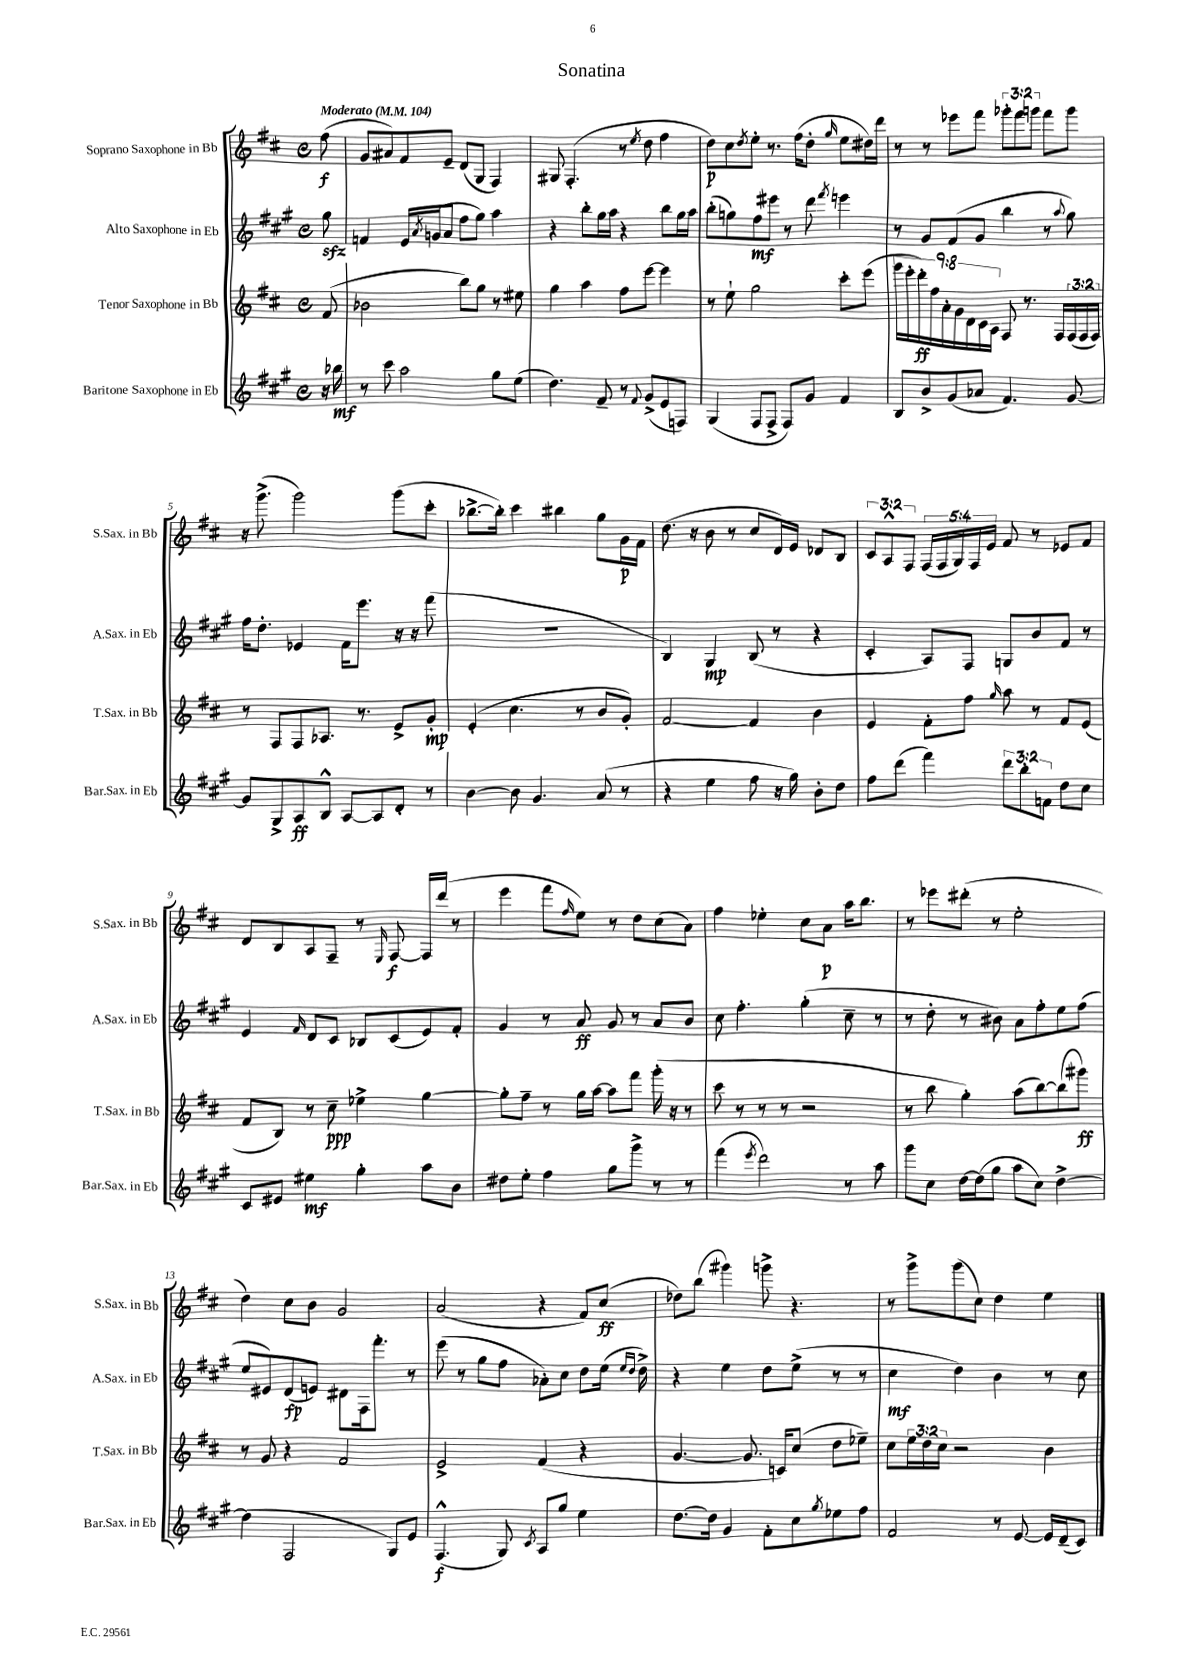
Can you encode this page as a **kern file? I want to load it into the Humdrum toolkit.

**kern	**dynam	**kern	**dynam	**kern	**dynam	**kern	**dynam
*part4	*part4	*part3	*part3	*part2	*part2	*part1	*part1
*staff4	*staff4	*staff3	*staff3	*staff2	*staff2	*staff1	*staff1
*I"Baritone Saxophone in Eb	*	*I"Tenor Saxophone in Bb	*	*I"Alto Saxophone in Eb	*	*I"Soprano Saxophone in Bb	*
*I'Bar.Sax. in Eb	*	*I'T.Sax. in Bb	*	*I'A.Sax. in Eb	*	*I'S.Sax. in Bb	*
*clefG2	*	*clefG2	*	*clefG2	*	*clefG2	*
*k[f#c#g#]	*	*k[f#c#]	*	*k[f#c#g#]	*	*k[f#c#]	*
*M4/4	*	*M4/4	*	*M4/4	*	*M4/4	*
*met(c)	*	*met(c)	*	*met(c)	*	*met(c)	*
*MM104	*	*MM104	*	*MM104	*	*MM104	*
=	=	=	=	=	=	=	=
!	!	!	!	!	!	!LO:TX:a:B:t=Moderato	!
16r	.	(8f#/	.	8gg#zz\	.	(8ff#\	f
16bb-X\	mf	.	.	.	.	.	.
=1	=1	=1	=1	=1	=1	=1	=1
8r	.	2b-X\	.	4fn/	.	8g/L	.
8ccc#\	.	.	.	.	.	8a#X/)	.
2aa\	.	.	.	16e/LL	.	8f#/	.
.	.	.	.	8qa/	.	.	.
.	.	.	.	(16gn/J	.	.	.
.	.	.	.	8a/J	.	8e~/J	.
.	.	8bb\L)	.	8ff#\L	.	(8d/L	.
.	.	8gg\J	.	8gg#\J)	.	8G/J	.
8gg#\L	.	8r	.	4aa\	.	4F#/)	.
(8ee\J	.	8ee#X\	.	.	.	.	.
=2	=2	=2	=2	=2	=2	=2	=2
4.dd\)	.	4gg\	.	4r	.	8G#X/	.
.	.	.	.	.	.	(4.F#'/	.
.	.	4aa\	.	8bb'\L	.	.	.
8f#~/	.	.	.	16gg#\L	.	.	.
.	.	.	.	16aa\JJ	.	.	.
8r	.	8ff#\L	.	4r	.	8r	.
8qqf#/	.	.	.	.	.	8qee/	.
(8g#^/L	.	[8eee\J	.	.	.	8dd\	.
8e/	.	4eee\]	.	8bb\L	.	4ff#\	.
8Fn/J)	.	.	.	16gg#\L	.	.	.
.	.	.	.	16aa\JJ	.	.	.
=3	=3	=3	=3	=3	=3	=3	=3
(4G#/	.	8r	.	(8bb'\L	.	8dd\L)	p
.	.	8ee`\	.	8ggn\)	.	8cc#\	.
.	.	.	.	.	.	8qdd/	.
8F#/L	.	2gg\	.	8ff#\	mf	8ee'\J	.
8F#^/J	.	.	.	8eee#X\J	.	8.r	.
8F#/L)	.	.	.	8r	.	.	.
.	.	.	.	.	.	(16ff#\KL	.
8g#/J	.	.	.	8ddd\	.	8dd'\J	.
.	.	.	.	8qfff#/	.	16qqgg/	.
4f#/	.	8ccc#'\L	.	4eeen\	.	8ee\L	.
.	.	(8eee\J	.	.	.	16dd#X\L)	.
.	.	.	.	.	.	16ddd\JJ	.
=4	=4	=4	=4	=4	=4	=4	=4
8B/L	.	18ggg\LL	.	8r	.	8r	.
.	.	18eee'\	.	.	.	.	.
.	.	18ddd'\)	ff	.	.	.	.
8b^/	.	.	.	8g#/L	.	8r	.
.	.	18ff#\	.	.	.	.	.
.	.	18a'\	.	.	.	.	.
(8g#/	.	.	.	(8f#/	.	8eee-X\L	.
.	.	18g\	.	.	.	.	.
.	.	18d\	.	.	.	.	.
8a-X/J	.	.	.	8g#/J	.	8fff#\J	.
.	.	18c#\	.	.	.	.	.
.	.	18A\JJ	.	.	.	.	.
4.f#/)	.	8F#/	.	4bb\	.	12ggg-X'\L	.
.	.	.	.	.	.	12fff#\	.
.	.	8.r	.	.	.	.	.
.	.	.	.	.	.	12gggn\J	.
.	.	.	.	8r	.	8fff#\L	.
.	.	16F#/LL	.	.	.	.	.
.	.	.	.	8qqaa/	.	.	.
[8g#/	.	(24F#/	.	8gg#\)	.	8ggg\J	.
.	.	24F#/	.	.	.	.	.
.	.	24F#/JJ)	.	.	.	.	.
!!LO:LB:g=z
=5	=5	=5	=5	=5	=5	=5	=5
8g#/L]	.	8r	.	16ff#\KL	.	16r	.
.	.	.	.	8.dd'\J	.	(8.ggg^\	.
8G#^/	.	8F#/L	.	.	.	.	.
8A/	ff	8F#/	.	4e-X/	.	2ggg\)	.
8B^^/J	.	8.A-X/J	.	.	.	.	.
[8A/L	.	.	.	16f#\KL	.	.	.
.	.	8.r	.	8.eee\J	.	.	.
8A/]	.	.	.	.	.	.	.
8d'/J	.	8e^/L	.	16r	.	(8ggg\L	.
.	.	.	.	16r	.	.	.
8r	.	8g'/J	mp	(8fff#\	.	8ccc#'\J	.
=6	=6	=6	=6	=6	=6	=6	=6
[4b\	.	(4e'/	.	1r	.	[8.bb-X^\L	.
.	.	.	.	.	.	16bb-'\Jk])	.
8b\]	.	4.cc#\	.	.	.	4ccc#\	.
4.g#/	.	.	.	.	.	.	.
.	.	.	.	.	.	4bb#X\	.
.	.	8r	.	.	.	.	.
(8a/	.	8b/L	.	.	.	8gg\L	.
8r	.	8g'/J)	.	.	.	16g\L	p
.	.	.	.	.	.	16f#\JJ	.
=7	=7	=7	=7	=7	=7	=7	=7
4r	.	[2f#/	.	4B/)	.	(8.dd\	.
.	.	.	.	.	.	16r	.
4ee\	.	.	.	4G#/	mp	8b\	.
.	.	.	.	.	.	8r	.
8ff#\	.	4f#/]	.	(8B/	.	8cc#/L	.
16r	.	.	.	8r	.	16d/L)	.
16gg#\)	.	.	.	.	.	16e/JJ	.
8b'\L	.	4b\	.	4r	.	8d-X/L	.
8dd\J	.	.	.	.	.	8B/J	.
=8	=8	=8	=8	=8	=8	=8	=8
8ff#\L	.	4e/	.	4c#'/	.	12c#/L	.
.	.	.	.	.	.	12A^^/	.
(8ddd\J	.	.	.	.	.	.	.
.	.	.	.	.	.	12F#/J	.
4fff#\)	.	8f#'\L	.	8A/L)	.	(20F#/LL	.
.	.	.	.	.	.	20F#/	.
.	.	.	.	.	.	20G/)	.
.	.	8ff#\J	.	8F#/J	.	.	.
.	.	.	.	.	.	20F#/	.
.	.	.	.	.	.	20e/JJ	.
.	.	16qqgg/	.	.	.	.	.
12ddd\L	.	8aa\	.	8Gn/L	.	8f#/	.
12bb'\	.	.	.	.	.	.	.
.	.	8r	.	8b/	.	8r	.
12fn\J	.	.	.	.	.	.	.
8dd\L	.	8f#/L	.	8f#/J	.	8e-X/L	.
8cc#\J	.	(8e/J	.	8r	.	8f#/J	.
!!LO:LB:g=z
=9	=9	=9	=9	=9	=9	=9	=9
8c#/L	.	8f#/L	.	4e/	.	8d/L	.
8e#X/J	.	8B/J)	.	.	.	8B/	.
.	.	.	.	16qqf#/	.	.	.
4ee#X\	mf	8r	.	8d/L	.	8A/	.
.	.	8cc#~\	ppp	8c#/J	.	8F#~/J	.
4gg#'\	.	4ee-X^\	.	8B-X/L	.	8r	.
.	.	.	.	.	.	16qqE/	.
.	.	.	.	(8c#/	.	[8F#/	f
8aa\L	.	[4gg\	.	8e/)	.	16F#/LL]	.
.	.	.	.	.	.	(16ddd/JJ	.
8b\J	.	.	.	8f#'/J	.	8r	.
=10	=10	=10	=10	=10	=10	=10	=10
8dd#X\L	.	8gg'\L]	.	4g#/	.	4eee\	.
8ee'\J	.	8ff#~\J	.	.	.	.	.
4ff#\	.	8r	.	8r	.	8fff#\L	.
.	.	.	.	.	.	16qqff#/	.
.	.	16gg\LL	.	8a/	ff	8ee\J)	.
.	.	[16aa\JJ	.	.	.	.	.
8gg#\L	.	8aa\L]	.	8g#/	.	8r	.
8ggg#^\J	.	8fff#\J	.	8r	.	8dd\L	.
8r	.	(16ggg'\	.	8a/L	.	(8cc#\	.
.	.	16r	.	.	.	.	.
8r	.	8r	.	8b/J	.	8a\J)	.
=11	=11	=11	=11	=11	=11	=11	=11
(4fff#\	.	8ccc#\	.	8cc#\	.	4ff#\	.
.	.	8r	.	4.ff#'\	.	.	.
8qeee/	.	.	.	.	.	.	.
2ddd\)	.	8r	.	.	.	4ee-X'\	.
.	.	8r	.	.	.	.	.
.	.	2r	.	(4gg#'\	.	8cc#\L	.
.	.	.	.	.	.	8a\J	p
8r	.	.	.	8cc#~\	.	16aa\KL	.
.	.	.	.	.	.	8.bb\J	.
8aa\	.	.	.	8r	.	.	.
=12	=12	=12	=12	=12	=12	=12	=12
8ggg#\L	.	8r	.	8r	.	8r	.
8cc#\J	.	8bb\	.	8dd'\	.	8eee-X\L	.
[16dd\LL	.	4gg'\)	.	8r	.	(8ddd#X'\J	.
(16dd\J]	.	.	.	.	.	.	.
8gg#\J	.	.	.	8b#X\)	.	8r	.
8aa\L	.	(8aa\L	.	8a\L	.	2ee'\	.
8cc#\J)	.	[8bb\)	.	8ff#'\	.	.	.
[4dd^\	.	(8bb\]	.	8ee\	.	.	.
.	.	8ggg#X\J)	ff	(8ff#\J	.	.	.
!!LO:LB:g=z
=13	=13	=13	=13	=13	=13	=13	=13
(4dd\]	.	8r	.	8ee/L	.	4dd\)	.
.	.	8g/	.	8e#X/)	.	.	.
2F#/	.	4r	.	(8d/	fp	8cc#\L	.
.	.	.	.	8en/J)	.	8b\J	.
.	.	2f#/	.	8d#X\L	.	2g/	.
.	.	.	.	16F#\k	.	.	.
.	.	.	.	8.fff#'\J	.	.	.
8G#/L)	.	.	.	.	.	.	.
8e/J	.	.	.	8r	.	.	.
=14	=14	=14	=14	=14	=14	=14	=14
(4.F#^^/	f	2e^/	.	(8eee\	.	(2a/	.
.	.	.	.	8r	.	.	.
.	.	.	.	8gg#\L	.	.	.
8G#/)	.	.	.	8ff#\J	.	.	.
8qc#/	.	.	.	.	.	.	.
8A/L	.	(4f#/	.	8a-X'\L)	.	4r	.
8gg#/J	.	.	.	8cc#\J	.	.	.
4ee\	.	4r	.	8dd\L	.	8f#/L)	.
.	.	.	.	(16ee\Jk	.	(8cc#/J	ff
.	.	.	.	16qqee/LL	.	.	.
.	.	.	.	16qqdd/JJ	.	.	.
.	.	.	.	16dd^\)	.	.	.
=15	=15	=15	=15	=15	=15	=15	=15
[8.dd\L	.	[4.g/	.	4r	.	8dd-X\L)	.
.	.	.	.	.	.	(8bb\J	.
16dd\Jk]	.	.	.	.	.	.	.
4g#/	.	.	.	4ee\	.	4ggg#X\)	.
.	.	8.g/]	.	.	.	.	.
8f#'\L	.	.	.	8dd\L	.	8gggn^\	.
.	.	16cn/KL)	.	.	.	.	.
8cc#\	.	(8cc#/J	.	(8ee^\J	.	4.r	.
8qgg#/	.	.	.	.	.	.	.
8ee-X\	.	8dd\L	.	8r	.	.	.
8ff#\J	.	8ee-X~\J)	.	8r	.	.	.
=16	=16	=16	=16	=16	=16	=16	=16
2f#/	.	8cc#\L	.	4cc#\	mf	8r	.
.	.	24ee\L	.	.	.	8ggg^\L	.
.	.	24dd\	.	.	.	.	.
.	.	24cc#\JJ	.	.	.	.	.
.	.	2r	.	4dd\)	.	(8ggg\	.
.	.	.	.	.	.	8cc#\J)	.
8r	.	.	.	4b\	.	4dd\	.
[8e/	.	.	.	.	.	.	.
16e/LL]	.	4b\	.	8r	.	4ee\	.
(16d~/J	.	.	.	.	.	.	.
8c#/J)	.	.	.	8cc#\	.	.	.
==	==	==	==	==	==	==	==
*-	*-	*-	*-	*-	*-	*-	*-
